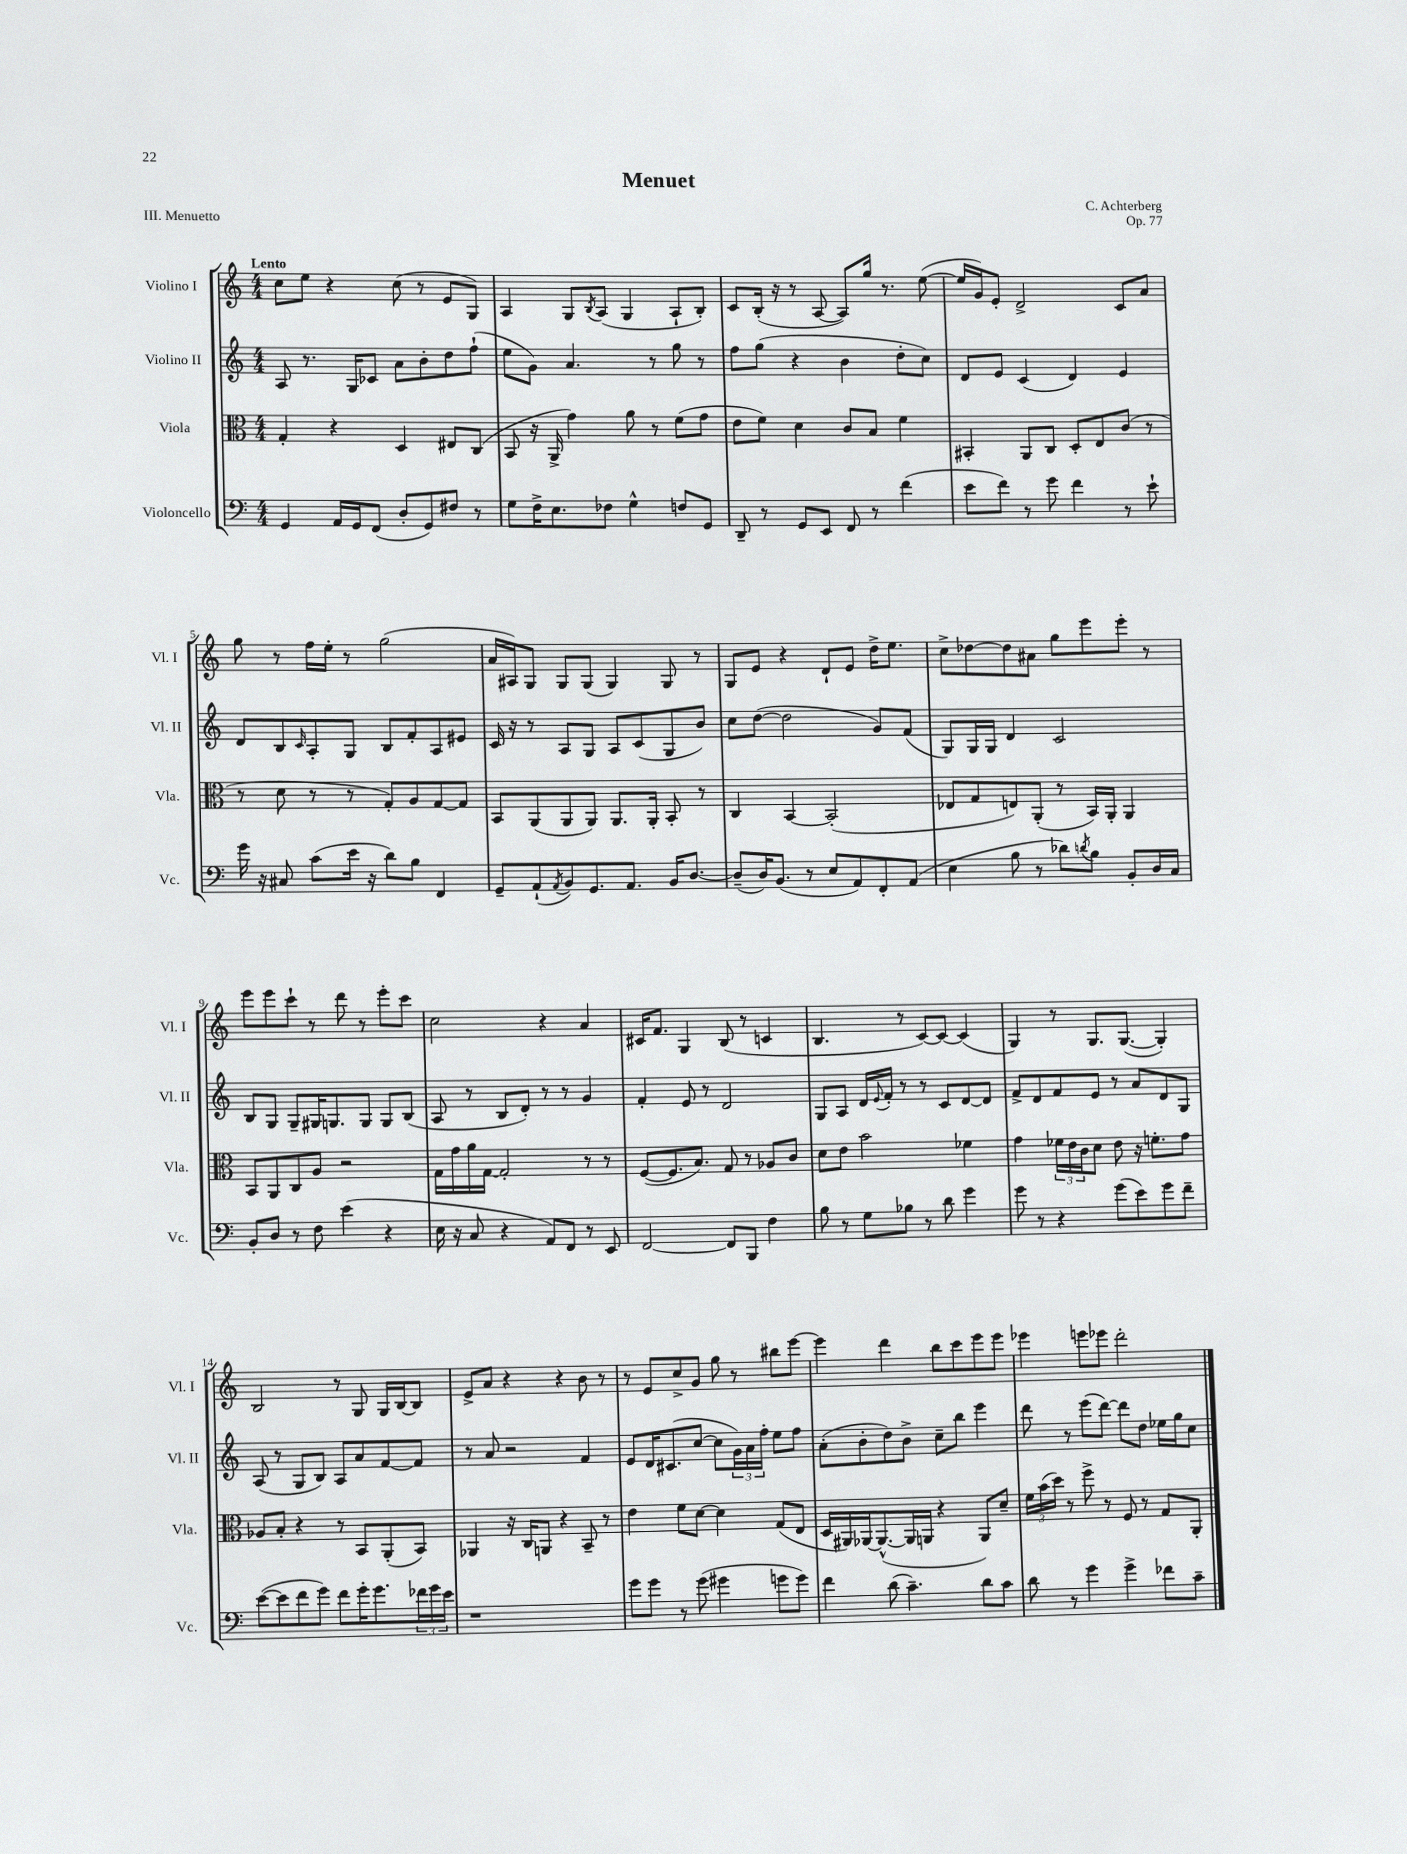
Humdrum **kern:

**kern	**kern	**kern	**kern
*part4	*part3	*part2	*part1
*staff4	*staff3	*staff2	*staff1
*I"Violoncello	*I"Viola	*I"Violino II	*I"Violino I
*I'Vc.	*I'Vla.	*I'Vl. II	*I'Vl. I
*clefF4	*clefC3	*clefG2	*clefG2
*k[]	*k[]	*k[]	*k[]
*M4/4	*M4/4	*M4/4	*M4/4
=1	=1	=1	=1
!	!	!	!LO:TX:a:B:t=Lento
4GG/	4G'/	8A/	8cc\L
.	.	8.r	8ee\J
16AA/LL	4r	.	4r
16GG/J	.	16G/KL	.
(8FF/J	.	8c-X/J	.
8D'/L	4D/	8a\L	(8cc\
8GG/)	.	8b'\	8r
8F#X/J	8E#X/L	8dd\	8e/L
8r	(8C/J	(8ff`\J	8G/J)
=2	=2	=2	=2
8G\L	8BB/	8ee\L	4A/
16F^\K	16r	8g\J)	.
8.E\	16AA^/	.	.
.	4g\)	4.a/	8G/L
.	.	.	8qB/
8F-X\J	.	.	(8A/J
4G^^\	8a\	.	4G/
.	8r	8r	.
8Fn/L	(8f\L	8gg\	8A`/L
8GG/J	8g\J	8r	8B'/J)
=3	=3	=3	=3
8DD~/	8e\L	8ff\L	8c/L
8r	8f\J)	(8gg\J	(16B'/Jk
.	.	.	16r
8GG/L	4d\	4r	8r
8EE/J	.	.	[8A/
8FF/	8c/L	4b\	8A/L])
8r	8B/J	.	16gg/Jk
.	.	.	8.r
(4f\	4f\	8dd'\L	.
.	.	8cc\J)	([8ee\
=4	=4	=4	=4
8e\L	4BB#X'/	8d/L	16ee/LL]
.	.	.	16g/J)
8f\J)	.	8e/J	8e'/J
8r	8AA/L	(4c/	2d^/
8g\	8C/J	.	.
4f\	8D'/L	4d/)	.
.	8E/	.	.
8r	(8c/J	4e/	8c/L
8e`\	8r	.	8a/J
!!LO:LB:g=z
=5	=5	=5	=5
16g\	8r	8d/L	8gg\
16r	.	.	.
8C#X/	8d\	8B/	8r
.	.	16qqc/	.
(8c\L	8r	8A'/	16ff\LL
.	.	.	16ee'\JJ
16e\Jk	8r	8G/J	8r
16r	.	.	.
8d\L)	8G'/L)	8B/L	(2gg\
8B\J	8A/	8f'/	.
4FF/	[8G/	8A/	.
.	8G/J]	8e#X/J	.
=6	=6	=6	=6
8GG~/L	8BB/L	16c/	16a/LL
.	.	16r	16A#X/J)
(8AA`/	(8AA/	8r	8G/J
8qAA/	.	.	.
8BB/)	8AA/	8A/L	8G/L
8.GG/	8AA/J)	8G/J	(8G/J
.	8.AA/L	8A/L	4G/)
8.AA/J	.	.	.
.	.	(8c/	.
.	16AA'/Jk	.	.
16BB/KL	8BB'/	8G/	8G/
[8.D/J	.	.	.
.	8r	8b/J)	8r
=7	=7	=7	=7
(8D~/L]	4C/	8cc\L	8G/L
16D/K)	.	([8dd\J	8e/J
(8.BB/J	.	.	.
.	[4BB/	2dd\]	4r
8r	.	.	.
8E/L	(2BB'/]	.	8d`/L
8AA/)	.	.	8e/J
8FF'/	.	8g/L)	16dd^\KL
.	.	.	8.ee\J
(8AA/J	.	(8f/J	.
=8	=8	=8	=8
4E\	8E-X/L	8G/L)	8cc^\L
.	8G/	16G/L	[8dd-X\
.	.	16G/JJ	.
8B\	8En/)	4d/	8dd-\]
8r	(8AA'/J	.	8a#X\J
8d-X\L)	8r	2c/	8gg\L
8qdn/	.	.	.
8B\J	16BB/LL)	.	8eee\
.	16AA'/JJ	.	.
8BB'/L	4AA/	.	8eee'\J
16D/L	.	.	8r
16C/JJ	.	.	.
!!LO:LB:g=z
=9	=9	=9	=9
8BB'/L	8BB/L	8B/L	8eee\L
8D/J	8AA/	8G/J	8eee\
8r	8C/	8G~/L	8ccc`\J
8F\	8A/J	16G#X/K	8r
.	.	8.Gn/	.
(4e\	2r	.	8ddd\
.	.	8G/J	8r
4r	.	8G/L	8eee'\L
.	.	(8B/J	8ccc\J
=10	=10	=10	=10
16E\	16G\LL	8A/	2cc\
16r	16g\	.	.
8C/	16a\	8r	.
.	[16G\JJ	.	.
4r	2G'/]	8B/L	.
.	.	8d'/J)	.
8AA/L)	.	8r	4r
8FF/J	.	8r	.
8r	8r	4g/	4a/
8EE/	8r	.	.
=11	=11	=11	=11
[2FF/	([8F/L	4f'/	16c#X/KL
.	.	.	8.f/J
.	8.F/]	.	.
.	.	8e/	4G/
.	8.B/J)	.	.
.	.	8r	.
8FF/L]	8G/	2d/	(8B/
8BBB/J	8r	.	8r
4F\	8A-X/L	.	4cn/
.	8c/J	.	.
=12	=12	=12	=12
8B\	8d\L	8G/L	4.B/
8r	8e\J	8A/J	.
8G\L	2b\	16d/LL	.
.	.	8qqe/	.
.	.	16f'/JJ	.
8B-X\J	.	8r	8r
8r	.	8r	[8c/L)
8d\	.	8c/L	8c/J_
4g\	4f-X\	[8d/	(4c/]
.	.	8d/J]	.
=13	=13	=13	=13
8g\	4g\	8f^/L	4G/)
8r	.	8d/	.
4r	24f-X\LL	8f/	8r
.	24e\	.	.
.	24c\J	.	.
.	8d\J	8e/J	8.G/L
(8g\L	8e\	8r	.
.	.	.	([8.G/J
8e\)	16r	8a/L	.
.	8.fn'\L	.	.
8g\	.	8d/	4G'/])
8f~\J	8g\J	8G/J	.
!!LO:LB:g=z
=14	=14	=14	=14
([8e\L	8A-X/L	(8A/	2B/
8e\]	8B'/J	8r	.
8f\	4r	8G/L	.
8g\J)	.	8B/J)	.
8f\L	8r	8A/L	8r
16g'\K	8BB/L	8a/	8G/
8.g\	.	.	.
.	(8AA'/	[8f/	16G/LL
.	.	.	[16B/J
24f-X\L	8BB/J)	8f/J]	8B/J]
24g\	.	.	.
24e\JJ	.	.	.
=15	=15	=15	=15
1r	4AA-X/	8r	8e^/L
.	.	8a/	8a/J
.	16r	2r	4r
.	16C/KL	.	.
.	8AAn/J	.	.
.	4r	.	4r
.	8BB~/	4f/	8b\
.	8r	.	8r
=16	=16	=16	=16
8g\L	4e\	8e/L	8r
8g\J	.	16d/K	8e/L
.	.	(8.c#X/	.
8r	8f\L	.	8cc^/
(8g\	[8d\J	[8cc/J	8g/J
4g#X\	4d\]	8cc\L]	8gg\
.	.	24g\L)	8r
.	.	24a\	.
.	.	24ff'\JJ	.
8gn\L	(8G/L	8ee\L	8bb#X\L
8g\J)	8E/J	8ff\J	[8eee\J
=17	=17	=17	=17
4f\	16D/LL	(8a'\L	4eee\]
.	16AA#X/)	.	.
.	[16AA-X/J	8b'\	.
.	(8.AA-^^/_	.	.
(8d\	.	8dd\)	4ddd\
4.c~\)	16AA-/L]	8b^\J	.
.	16AAn/JJ	.	.
.	4r	8cc~\L	8bb\L
.	.	8bb\J	8ccc\
8d\L	8AA/L)	4eee\	8eee\
8c\J	8d~/J	.	8eee\J
=18	=18	=18	=18
8d\	24f\LL	8ddd\	4eee-X\
.	(24b\	.	.
.	24dd\JJ)	.	.
8r	8r	8r	.
4g\	8ff^\	(8eee\L	8eeen\L
.	8r	[8ddd\J)	8eee-X\J
4g^\	8F/	8ddd\L]	2ddd'\
.	8r	8dd\J	.
8f-X\L	8G/L	16ee-X\LL	.
.	.	16gg\J	.
8c~\J	8AA'/J	8cc\J	.
==	==	==	==
*-	*-	*-	*-
